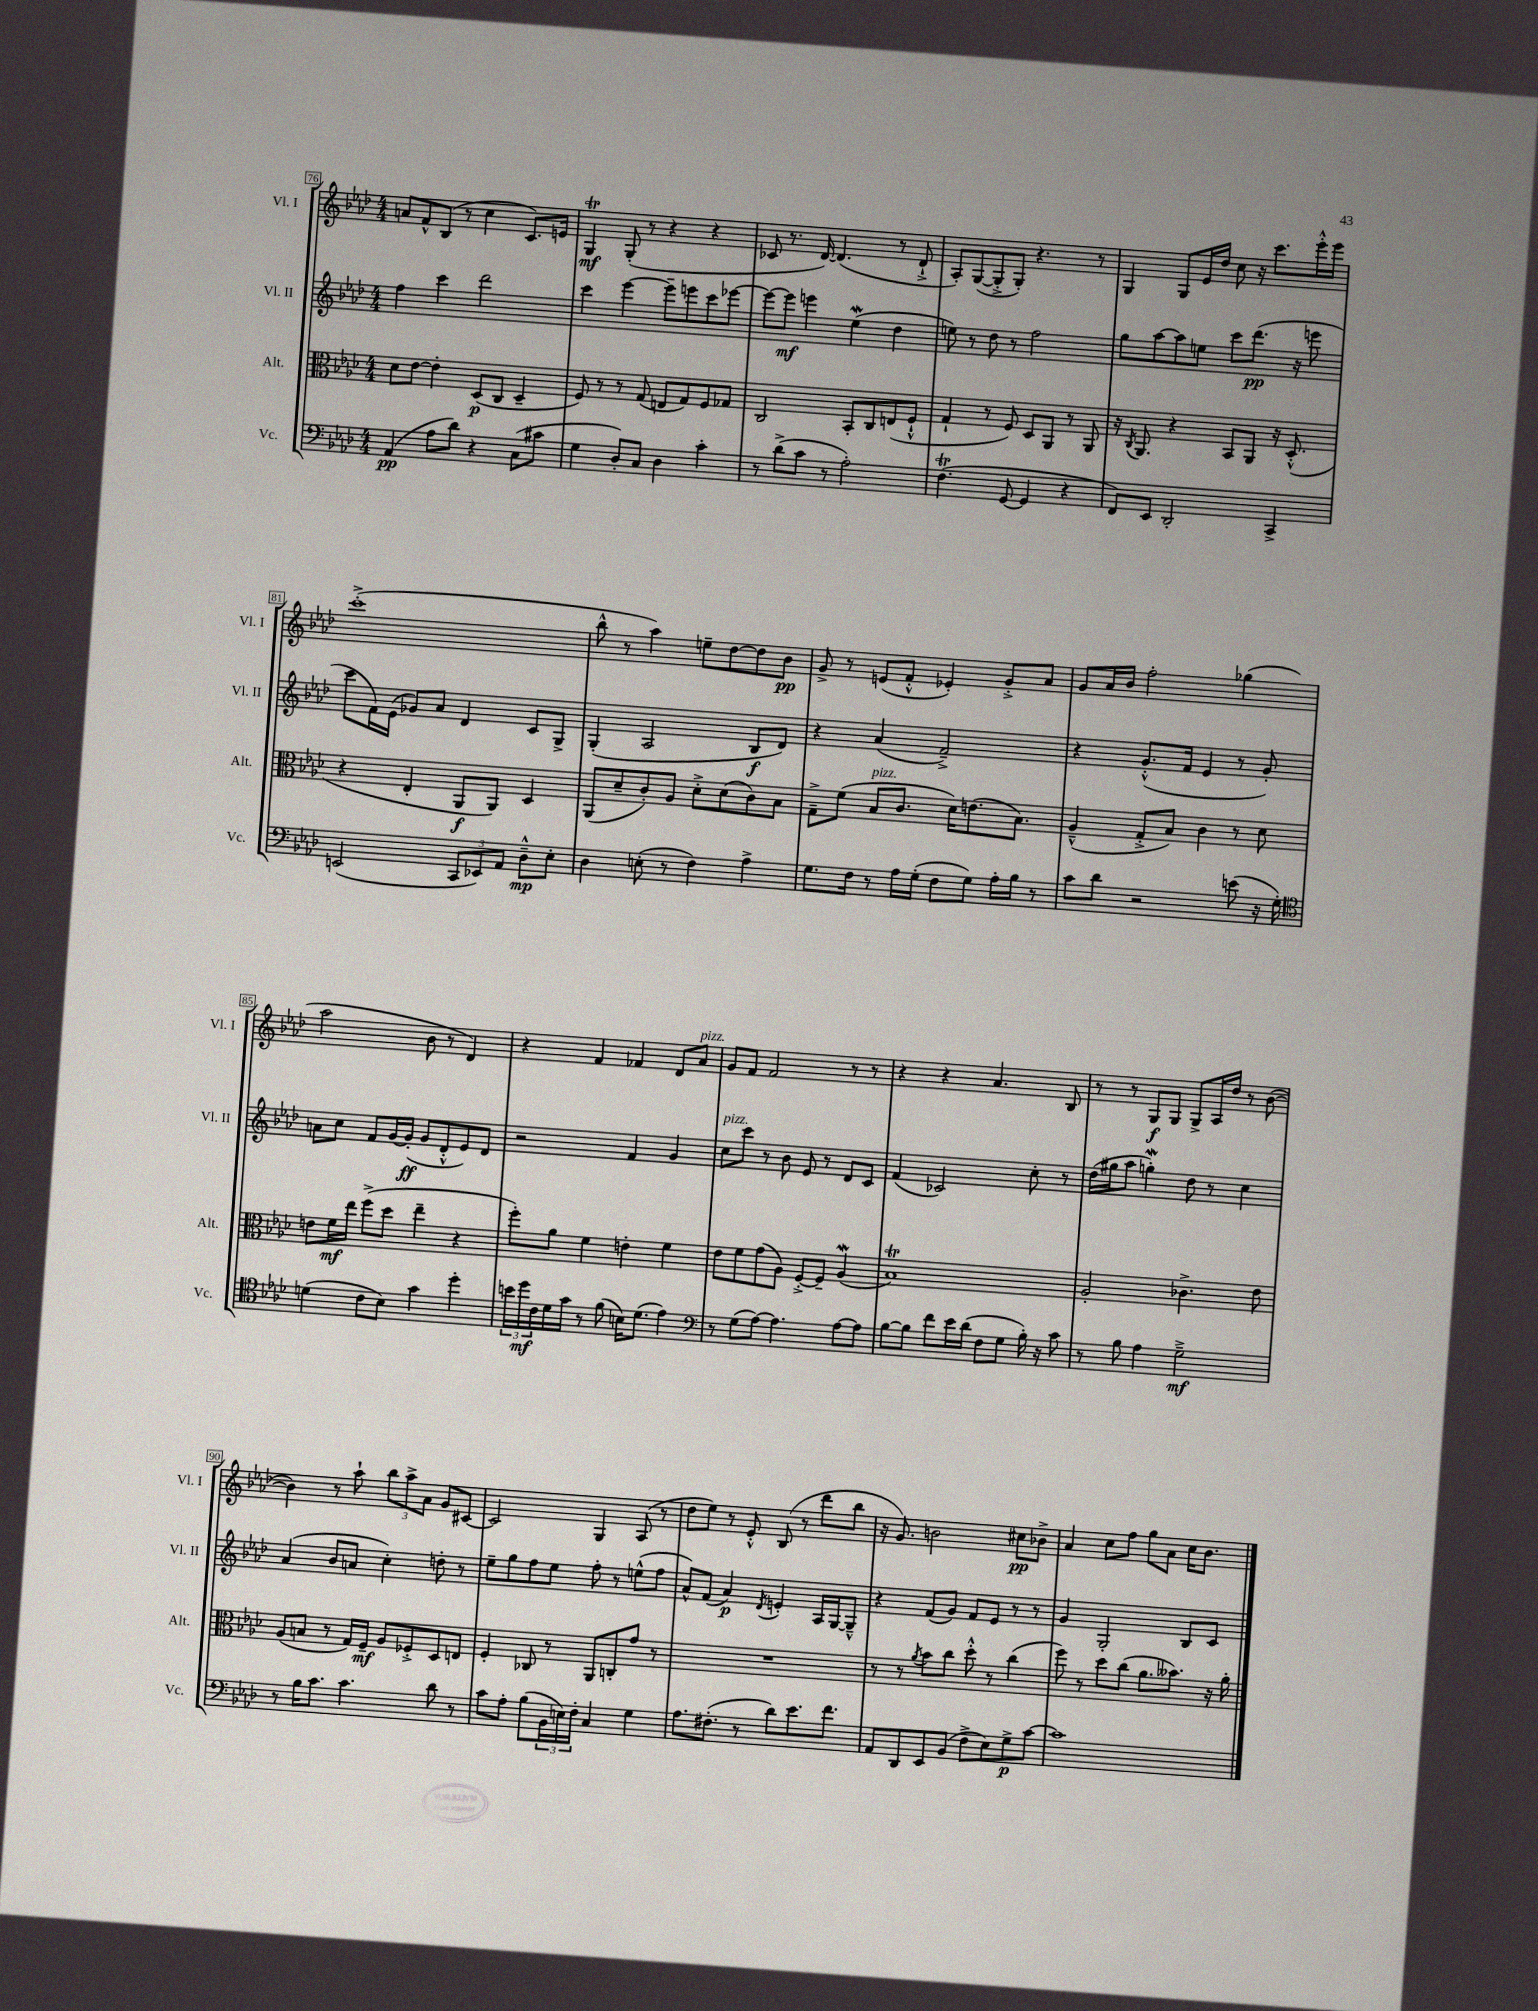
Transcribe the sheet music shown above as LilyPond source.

<<
\new StaffGroup <<
\new Staff = "s0" \with { instrumentName = "Vl. I" shortInstrumentName = "Vl. I" } {
    \clef treble \key aes \major \numericTimeSignature \time 4/4
    a'8 f'8-^ bes8( r8 c''4 c'8.) e'16 |
    g4\trill\mf g8-.( r8 r4 r4 |
    ces'8 r8. des'16~) des'4.( r8 des'8-!-> |
    aes8-.) g8~( g8-.-> g8-.) r4. r8 |
    g4 g8 ees'16 des''16 c''8 r16 c'''8. ees'''16-.-^ ees'''16 |
    c'''1-.->( |
    bes''8-^ r8 aes''4) e''8-- des''8~ des''8 bes'8\pp |
    g'8-> r8 e'8( f'8-.-^ ees'4-.) g'8-.-> aes'8 |
    g'8 aes'16 bes'16 f''2-. ges''4( |
    aes''2 bes'8 r8 des'4) |
    r4 f'4 fes'4 des'8 aes'8^\markup { \italic "pizz." } |
    g'8 f'8 f'2 r8 r8 |
    r4 r4 aes'4. bes8 |
    r8 r8 g8\f g8 g8-> aes16 des''16 r8 bes'8~( |
    bes'4) r8 aes''8-! \tuplet 3/2 { bes''8 aes''8-> aes'8 } g'8 cis'8~ |
    cis'2 g4 aes8( r8 |
    des''8 ees''8) r8 ees'8-.-^ bes8( r8 des'''8 bes''8 |
    r16 g'8.) b'2 cis''8\pp bes'8-> |
    aes'4 c''8 f''8 g''8 aes'8 c''16 bes'8. \bar "|." |
}
\new Staff = "s1" \with { instrumentName = "Vl. II" shortInstrumentName = "Vl. II" } {
    \clef treble \key aes \major \numericTimeSignature \time 4/4
    f''4 c'''4 des'''2 |
    c'''4 ees'''4~ ees'''8-- e'''8 c'''8 ees'''8~ |
    ees'''8~ ees'''8\mf e'''4 ees''4\mordent( des''4 |
    e''8) r8 des''8 r8 f''2 |
    g''8 aes''8~ aes''8 e''8 c'''8 des'''8.\pp( r16 e'''8 |
    c'''8 f'16) ees'16( ges'8) aes'8 des'4 c'8 g8-> |
    g4-.( aes2 bes8\f des'8) |
    r4 aes'4( f'2--->) |
    r4 g'8.-.-^( f'16 ees'4 r8 g'8-.) |
    a'8 c''8 f'8 g'16~ g'16-.\ff( g'8 des'8-.-^ ees'8) des'8 |
    r2 f'4 g'4 |
    c''8^\markup { \italic "pizz." } c'''8 r8 bes'8 ees'8 r8 des'8 c'8 |
    f'4( ces'2) c''8-. r8 |
    des''16( gis''16 aes''8 g''4-.\mordent) des''8 r8 c''4 |
    aes'4( bes'8 a'8 c''4-.) d''8-. r8 |
    ees''8-- g''8 f''8 ees''8 f''8-. r8 e''8-^( f''8 |
    aes'8-^) f'8( aes'4\p) \acciaccatura { des'8 } e'4-. aes16 g16~ g8---^ |
    r4 f'8( g'8) f'8 ees'8 r8 r8 |
    g'4 g2-. bes8 c'8 \bar "|." |
}
\new Staff = "s2" \with { instrumentName = "Alt." shortInstrumentName = "Alt." } {
    \clef alto \key aes \major \numericTimeSignature \time 4/4
    des'8 ees'8~ ees'4-. des8\p( c8 des4-- |
    f8) r8 r8 g8( e8 g8) f8 ges8 |
    c2 bes,8-. c8 e8( f8-!-^ |
    g4-! r8 f8) des8 aes,8 r8 aes,8 |
    r16 \acciaccatura { c8 } aes,8. r4 bes,8 aes,8 r16 des8.-.-^( |
    r4 ees4-. aes,8\f aes,8) des4 |
    aes,8( des'8-- c'8-.) aes8 des'8-.-> des'8( c'8) bes8 |
    g8---> f'8( bes8^\markup { \italic "pizz." } c'8. des'16) e'8.( bes8.) |
    aes4---^( g8-.-> bes8) c'4 r8 des'8 |
    e'8 f'16\mf ees''16 f''8->( des''8 ees''4-- r4 |
    f''8-.) aes'8 f'4 e'4-. f'4 |
    ees'8 f'8 g'8( aes8) f8~-.-> f8-- aes4\mordent( |
    bes1\trill) |
    aes2-. ces'4.-> ees'8 |
    aes8( b8 r8 g16) f16--\mf aes8 fes8-.-> des8 e8 |
    f4-. ces8 r8 aes,8 c8-. g'8 r8 |
    R1 |
    r8 r8 \acciaccatura { aes'8 } bes'8 c''8 des''8-.-^ r8 c''4( |
    f''8) r8 des''8 c''8( aes'8. beses'8.) r16 aes'16-. \bar "|." |
}
\new Staff = "s3" \with { instrumentName = "Vc." shortInstrumentName = "Vc." } {
    \clef bass \key aes \major \numericTimeSignature \time 4/4
    aes,4\pp( aes8 des'8) r4 c8( cis'8 |
    g4 des8-.) c8 des4 c'4-. |
    r8 des'8->( c'8 r8 aes2-.) |
    f4.\trill( g,8~ g,4 r4 |
    f,8) ees,8 des,2-. c,4-> |
    e,2( \tuplet 3/2 { c,8 ees,8) aes,8 } des8---^\mp ees8-. |
    des4 e8-.( r8 f4) aes4-> |
    g8. f16 r8 aes16 g16-.( f8 g8) aes16-. bes16 r8 |
    c'8 des'8 r2 e'8( r16 g16-.) |
    \clef tenor d'4( c'8 bes8) g'4 des''4-. |
    \tuplet 3/2 { b'16 des''16\mf c'16 } des'16 g'16 r8 f'8( b16) des'8.( ees'4) |
    \clef bass r8 g8( aes8~) aes4. aes8~ aes8 |
    bes8~ bes8 f'8 ees'16 des'16( f8 g8 bes16-.) r16 c'8 |
    r8 bes8 aes4 g2--->\mf |
    r8 bes16 c'8. c'4. des'8 r8 |
    c'8 aes8-. bes8( \tuplet 3/2 { bes,16 e16) f16-. } c4 g4 |
    aes8. fis8.-.( r8 des'8) ees'8. f'8. |
    aes,8 des,8 ees,8 bes,8( f8-> ees8) g8->\p c'8~ |
    c'1 \bar "|." |
}
>>
>>
\layout { \context { \Score currentBarNumber = #76 \override BarNumber.stencil = #(make-stencil-boxer 0.1 0.3 ly:text-interface::print) } }
